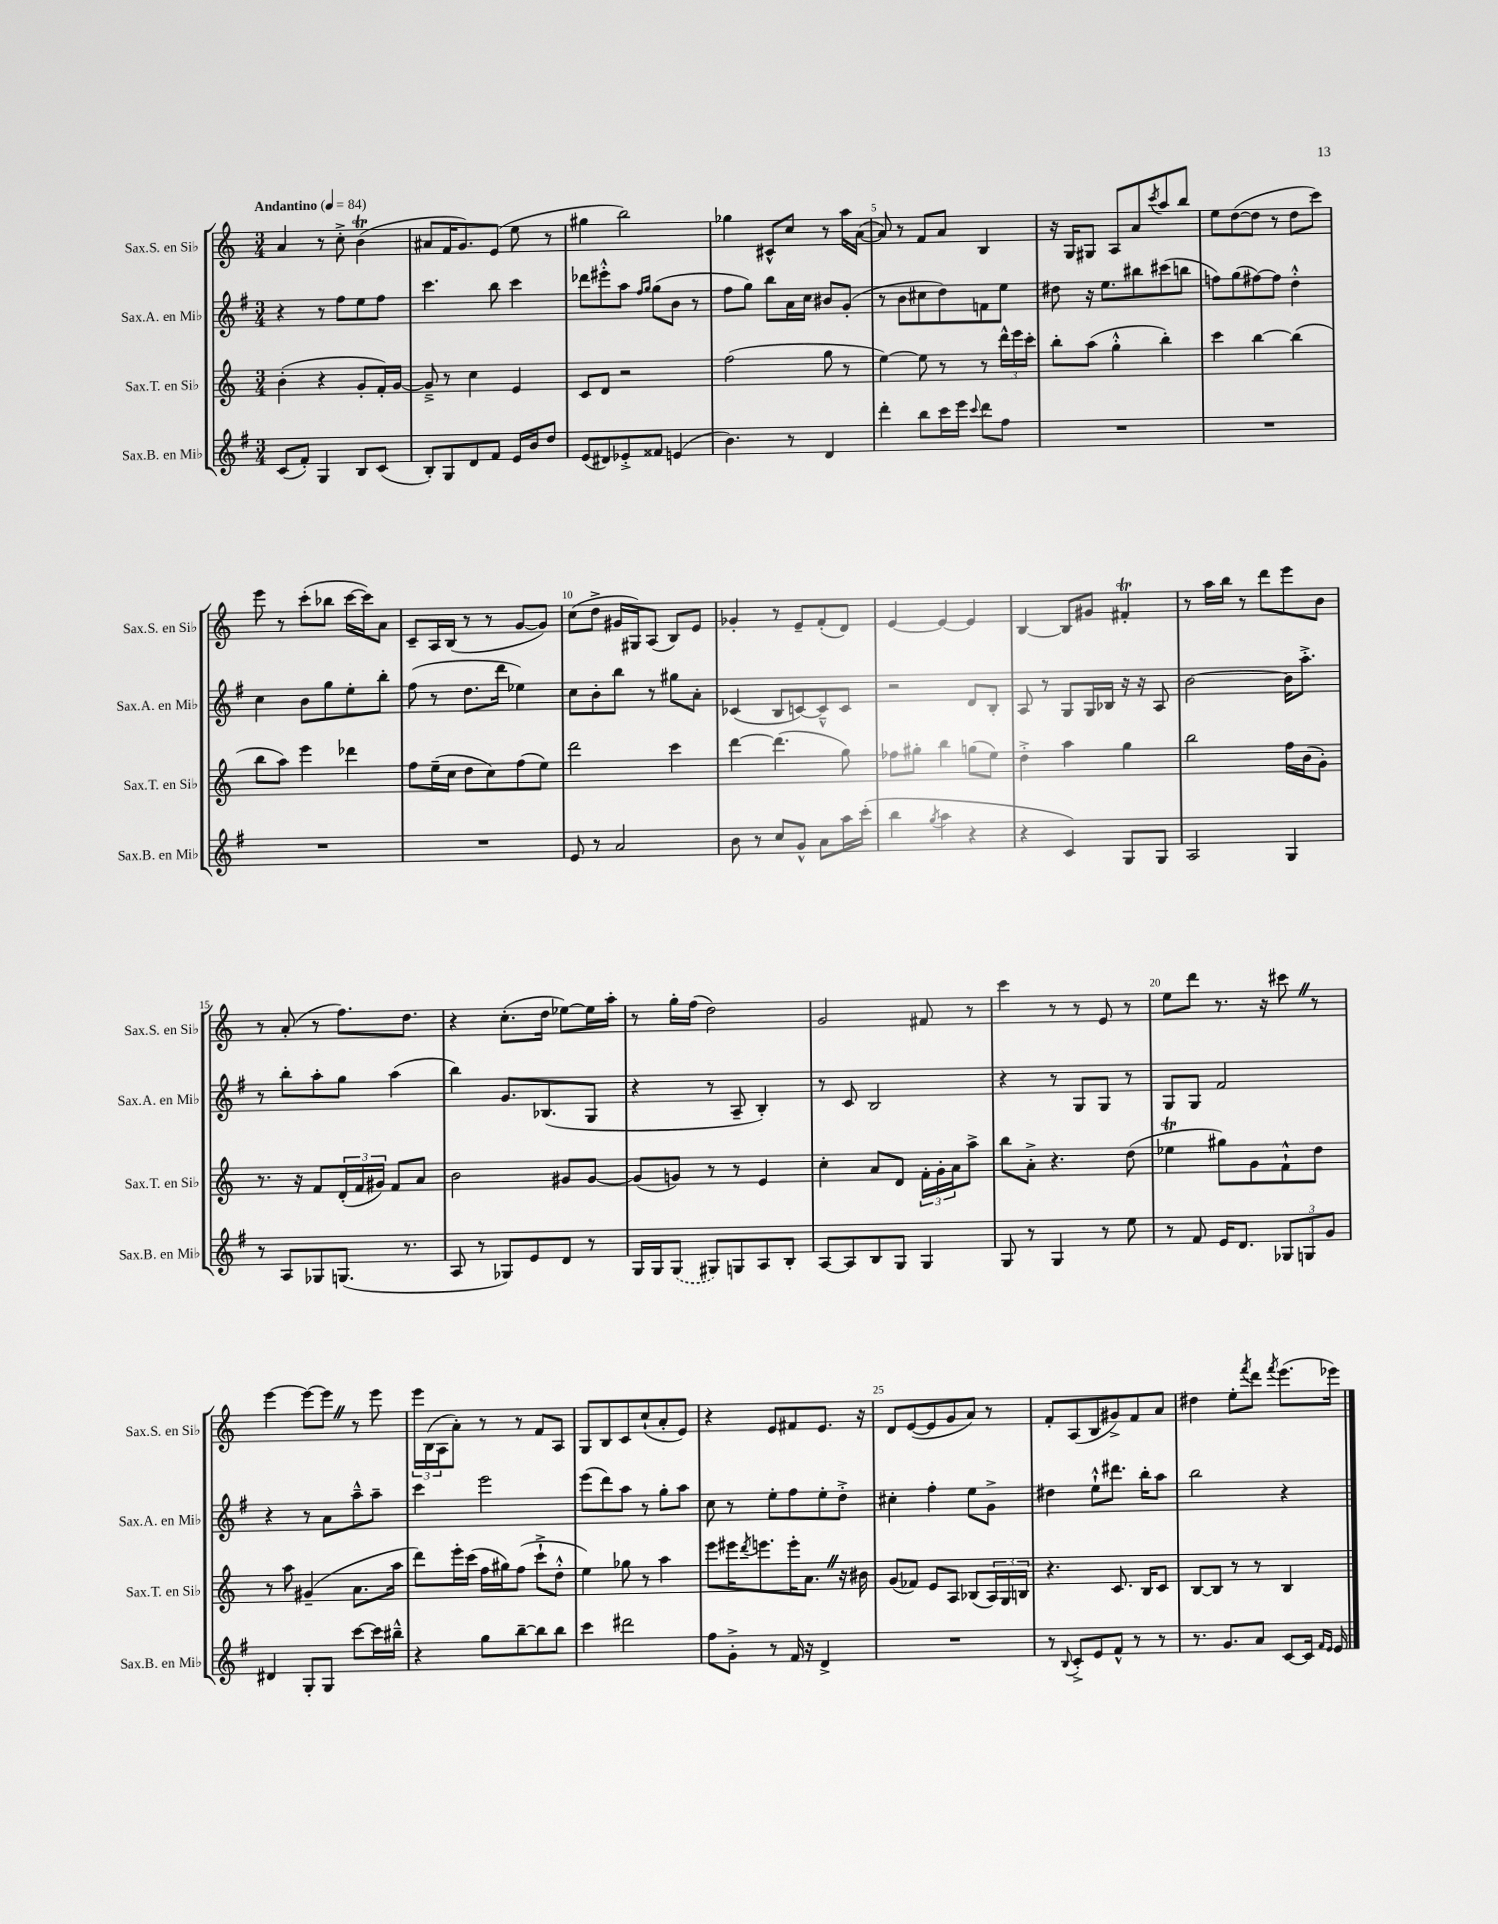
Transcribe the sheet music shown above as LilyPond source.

<<
\new StaffGroup <<
\new Staff = "s0" \with { instrumentName = "Sax.S. en Sib" shortInstrumentName = "Sax.S. en Sib" } {
    \clef treble \key c \major \numericTimeSignature \time 3/4 \tempo "Andantino" 4 = 84
    a'4 r8 c''8-.-> b'4\trill( |
    ais'8 f'16 g'8.) e'8( e''8 r8 |
    gis''4 b''2) |
    ges''4 cis'8-^ c''8 r8 a''16 a'16~( |
    a'8) r8 f'8 a'8 b4 |
    r16 g16 gis8 a8 a'8 \acciaccatura { c'''8 } a''8 b''8 |
    e''8 d''8~( d''8 r8 d''8 c'''8) |
    e'''8 r8 c'''8-.( bes''8 c'''16~ c'''16) a'8 |
    c'8-- a16 b16( r8 r8 g'8~ g'8) |
    c''8( d''8-> gis'16 gis16) a8( b8) e'8 |
    ges'4-. r8 e'8-- f'8-.( d'8) |
    e'4~ e'4~ e'4 |
    b4~ b8 gis'8 fis'4-.\trill |
    r8 a''16 b''16 r8 d'''8 e'''8 b'8 |
    r8 a'8-.( r8 f''8.) d''8. |
    r4 c''8.-.( d''16 ees''8~) ees''16 a''16-. |
    r8 g''16-. f''16( d''2) |
    g'2 fis'8 r8 |
    c'''4 r8 r8 e'8 r8 |
    e''8 d'''8 r8. r16 cis'''8 \once \override BreathingSign.text = \markup { \musicglyph "scripts.caesura.straight" } \breathe r8 |
    e'''4~ e'''8~ e'''8 \once \override BreathingSign.text = \markup { \musicglyph "scripts.caesura.straight" } \breathe r8 e'''8 |
    \tuplet 3/2 { e'''16 b16( a16 } a'8-.) r8 r8 f'8 a8 |
    g8 b8 c'8 c''8-!( a'8-. e'8) |
    r4 e'8 fis'8 e'8. r16 |
    d'8 e'8~( e'8 g'8 a'8) r8 |
    f'8-. a8( b8 gis'8->) f'8 a'8 |
    dis''4 e''8-. \acciaccatura { f'''8 } d'''8 \acciaccatura { f'''8 } e'''8.( ees'''16) \bar "|." |
}
\new Staff = "s1" \with { instrumentName = "Sax.A. en Mib" shortInstrumentName = "Sax.A. en Mib" } {
    \clef treble \key g \major \numericTimeSignature \time 3/4
    r4 r8 fis''8 e''8 fis''8 |
    c'''4. b''8 c'''4 |
    des'''8 eis'''8-.-^ a''8 \grace { fis''16 g''16 } g''8( b'8 r8 |
    fis''8 g''8) b''8 a'16 c''16 bis'8 g'8-.( |
    r8 b'8 cis''8 d''8) f'8 e''8 |
    dis''8 r16 e''8. bis''8 cis'''8( b''8 |
    f''8) g''8( fis''8~) fis''8 d''4-.-^ |
    c''4 b'8 g''8 e''8-. b''8-. |
    fis''8( r8 d''8. d'''16 ees''4) |
    c''8 b'8-. b''8 r8 gis''8 a'8-. |
    ces'4( b8 c'8~) c'8---^ c'8 |
    r2 d'8 b8-. |
    a8 r8 g8 g16 bes16 r16 r16 a8 |
    b'2~ b'16 a''8.-.-> |
    r8 b''8-. a''8-. g''8 a''4( |
    b''4) g'8. bes8.( g8 |
    r4 r8 a8-- b4-.) |
    r8 c'8 b2 |
    r4 r8 g8 g8 r8 |
    g8 g8 fis'2 |
    r4 r8 a'8 a''8---^ a''8-- |
    c'''4 e'''2 |
    e'''8( d'''8) a''8 r8 g''8-. a''8 |
    c''8 r8 e''8-. fis''8 e''8-. d''8-.-> |
    cis''4-. fis''4-. e''8 g'8-> |
    dis''4 e''8-!-^ dis'''8. b''16-. a''8 |
    b''2 r4 \bar "|." |
}
\new Staff = "s2" \with { instrumentName = "Sax.T. en Sib" shortInstrumentName = "Sax.T. en Sib" } {
    \clef treble \key c \major \numericTimeSignature \time 3/4
    b'4-.( r4 g'8-. f'16-.) g'16~ |
    g'8---> r8 c''4 e'4 |
    c'8 d'8 r2 |
    f''2( g''8 r8 |
    e''4~) e''8 r8 r8 \tuplet 3/2 { d'''16-^ e'''16 c'''16-. } |
    b''8-. a''8( g''4-.-^ b''4-.) |
    c'''4 b''4~ b''4( |
    b''8 a''8) e'''4 des'''4 |
    f''8 e''16--( c''16 d''8 c''8) f''8( e''8) |
    d'''2 c'''4 |
    d'''4~ d'''4.( g''8) |
    fes''8 gis''8-. b''4 g''8( e''8) |
    d''4-.-> a''4 g''4 |
    b''2 f''16 b'16( g'8-.) |
    r8. r16 f'8 \tuplet 3/2 { d'16-.( f'16 gis'16) } f'8 a'8 |
    b'2 gis'8 gis'8~ |
    gis'8( g'8) r8 r8 e'4 |
    c''4-. a'8 d'8 \tuplet 3/2 { f'16-. g'16-. a'16 } a''8-> |
    b''8 a'8-.-> r4. d''8( |
    ees''4\trill gis''8) g'8 f'8-!-^ d''8 |
    r8 a''8 gis'4--( a'8. a''16 |
    d'''8) e'''16-. c'''16( f''16 gis''16) f''8( c'''8-!-> d''8-.-^ |
    e''4) ges''8 r8 a''4 |
    e'''8 eis'''16 \acciaccatura { d'''8 } e'''8. e'''16-. a'8. \once \override BreathingSign.text = \markup { \musicglyph "scripts.caesura.straight" } \breathe r16 bis'16 |
    g'8( fes'8) e'8 a8 bes8( \tuplet 3/2 { a16) g16 b16 } |
    r4. c'8. b16 c'8 |
    b8~ b8 r8 r8 b4 \bar "|." |
}
\new Staff = "s3" \with { instrumentName = "Sax.B. en Mib" shortInstrumentName = "Sax.B. en Mib" } {
    \clef treble \key g \major \numericTimeSignature \time 3/4
    c'8( fis'8-.) g4 b8 c'8( |
    b8-.) g8 d'8 fis'8 e'16 b'16 d''8 |
    e'8( dis'8) ees'8-.-> fisis'8 e'4( |
    b'4.) r8 d'4 |
    d'''4-. b''8 c'''16 e'''16 \appoggiatura { c'''8 } d'''8 fis''8 |
    R2. |
    R2. |
    R2. |
    R2. |
    e'8 r8 a'2 |
    b'8 r8 c''8 g'8-^ a'8 a''16 c'''16-.( |
    b''4 \acciaccatura { g''8 } a''4 r4 |
    r4 c'4) g8 g8 |
    a2 g4 |
    r8 a8 ges8 g8.( r8. |
    a8 r8 ges8) e'8 d'8 r8 |
    g16 g16 \once \slurDashed g8( gis8) g8 a8 b8-. |
    a8~ a8 b8 g8 g4 |
    g8 r8 g4 r8 e''8 |
    r8 fis'8 e'16 d'8. \tuplet 3/2 { ges8 g8 g'8 } |
    dis'4 g8-. g8 c'''8~ c'''16 bis''16---^ |
    r4 g''8 b''8~-- b''8 b''8 |
    c'''4 dis'''2 |
    fis''8 g'8-.-> r8 fis'16 r16 d'4-> |
    R2. |
    r8 \appoggiatura { b8 } c'8-.-> e'8 fis'8-^ r8 r8 |
    r8. g'8. a'8 c'8~ c'16 \grace { fis'16 e'16 } e'16 \bar "|." |
}
>>
>>
\layout { \context { \Score \override BarNumber.break-visibility = ##(#f #t #t) barNumberVisibility = #(every-nth-bar-number-visible 5) } }
